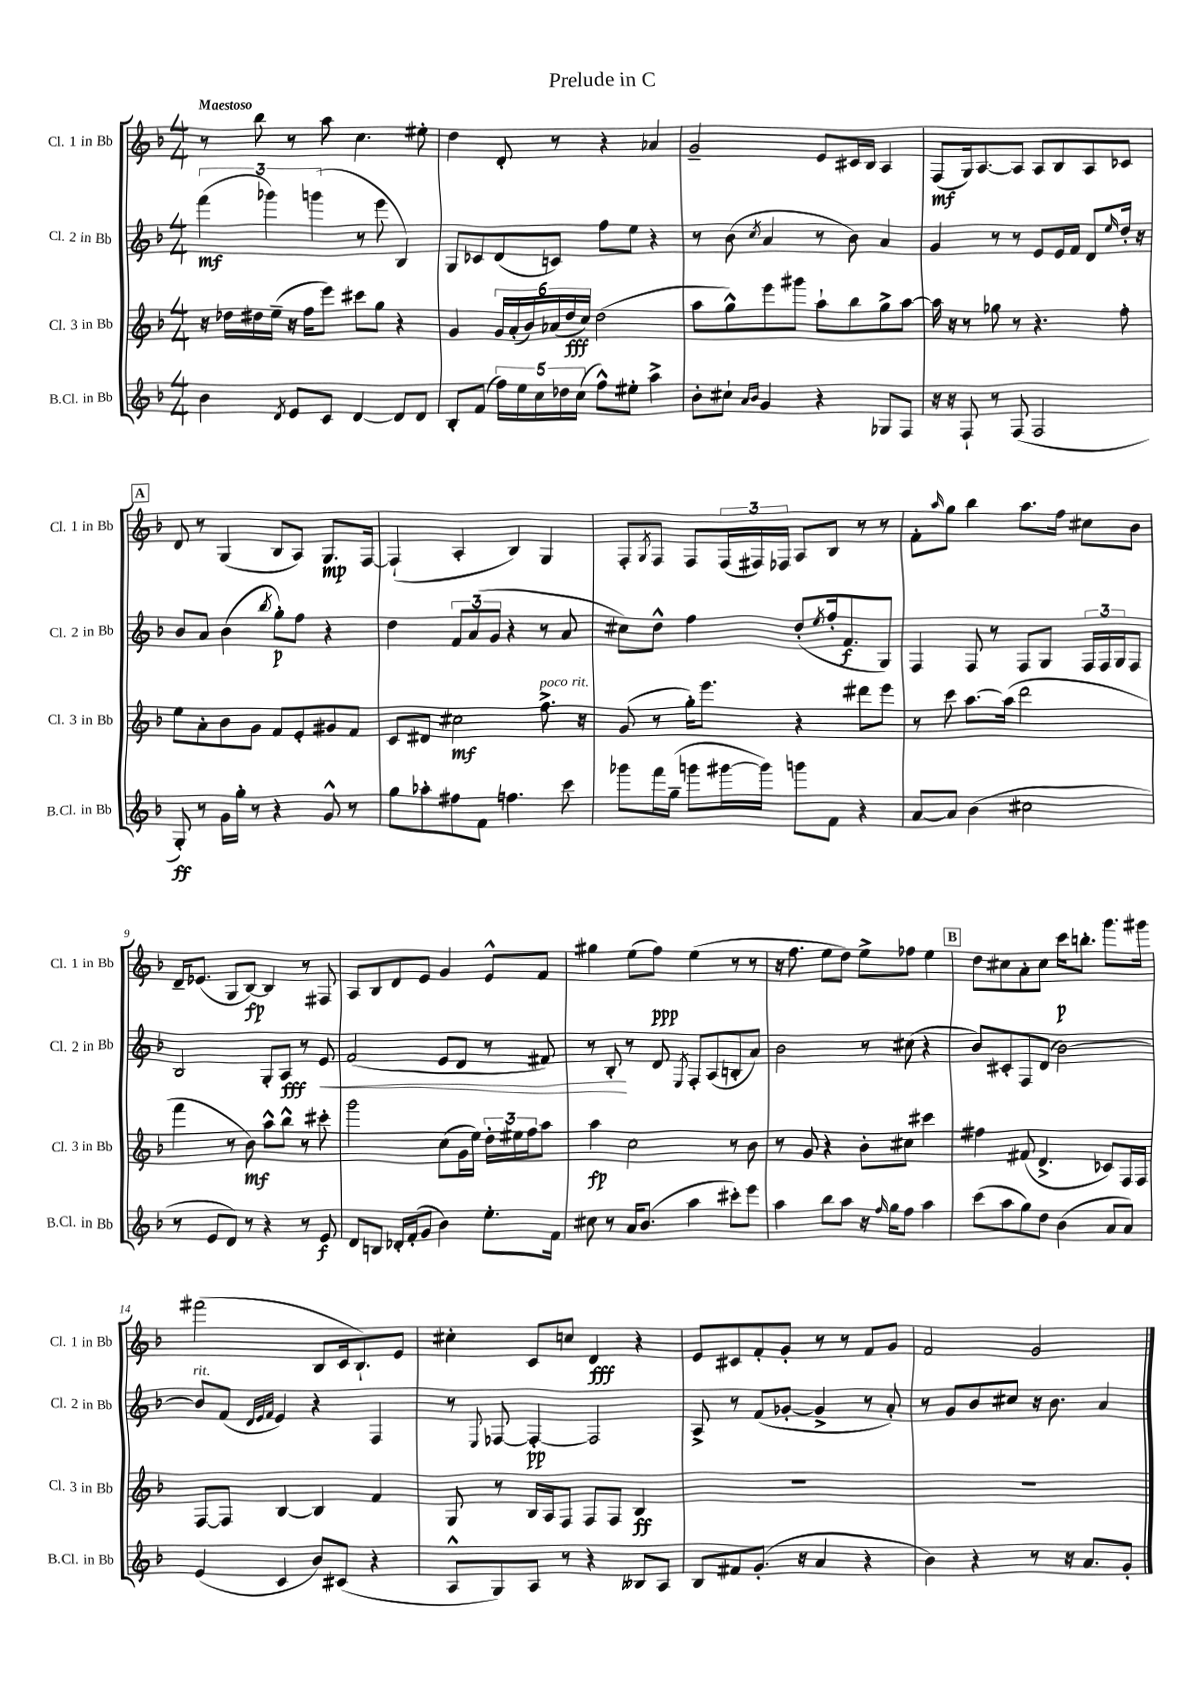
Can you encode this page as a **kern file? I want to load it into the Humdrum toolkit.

**kern	**dynam	**kern	**dynam	**kern	**dynam	**kern	**dynam
*part4	*part4	*part3	*part3	*part2	*part2	*part1	*part1
*staff4	*staff4	*staff3	*staff3	*staff2	*staff2	*staff1	*staff1
*I"B.Cl. in Bb	*	*I"Cl. 3 in Bb	*	*I"Cl. 2 in Bb	*	*I"Cl. 1 in Bb	*
*I'B.Cl. in Bb	*	*I'Cl. 3 in Bb	*	*I'Cl. 2 in Bb	*	*I'Cl. 1 in Bb	*
*clefG2	*	*clefG2	*	*clefG2	*	*clefG2	*
*k[b-]	*	*k[b-]	*	*k[b-]	*	*k[b-]	*
*M4/4	*	*M4/4	*	*M4/4	*	*M4/4	*
=1	=1	=1	=1	=1	=1	=1	=1
!	!	!	!	!	!	!LO:TX:a:B:t=Maestoso	!
4b-\	.	16r	.	(6fff\	mf	8r	.
.	.	16dd-X\LL	.	.	.	.	.
.	.	16dd#X\	.	.	.	8bb-\	.
.	.	.	.	6ggg-X\)	.	.	.
.	.	(16ee~\JJ	.	.	.	.	.
8qd/	.	.	.	.	.	.	.
8e/L	.	16r	.	.	.	8r	.
.	.	16ff\KL	.	.	.	.	.
.	.	.	.	(6gggn\	.	.	.
8c/J	.	8eee\J)	.	.	.	8aa\	.
[4d/	.	8ccc#X\L	.	8r	.	4.cc\	.
.	.	8gg\J	.	8eee\	.	.	.
8d/L]	.	4r	.	4B-/)	.	.	.
8d/J	.	.	.	.	.	8ee#X'\	.
=2	=2	=2	=2	=2	=2	=2	=2
8B-'/L	.	4g/	.	8G/L	.	4dd\	.
(8f/J	.	.	.	8c-X/	.	.	.
20ff\LL)	.	24g/LL	.	(8d/	.	8d'/	.
.	.	(24a'/	.	.	.	.	.
20ee\	.	.	.	.	.	.	.
.	.	24b-/)	.	.	.	.	.
20cc\	.	.	.	.	.	.	.
.	.	(24a-X/	.	8cn/J)	.	8r	.
20dd-X\	.	.	.	.	.	.	.
.	.	24dd/	fff	.	.	.	.
(20cc\JJ	.	.	.	.	.	.	.
.	.	24cc/JJ)	.	.	.	.	.
8ff^^\L)	.	(2dd\	.	8ff\L	.	4r	.
8ee#X'\J	.	.	.	8ee\J	.	.	.
4aa^\	.	.	.	4r	.	4a-X/	.
=3	=3	=3	=3	=3	=3	=3	=3
8b-'\L	.	8aa\L	.	8r	.	2g~/	.
8cc#X`\J	.	8gg^^\)	.	(8b-\	.	.	.
16qqa/LL	.	.	.	.	.	.	.
16qqb-/JJ	.	.	.	8qcc/	.	.	.
4g/	.	8eee\	.	4a/	.	.	.
.	.	8ggg#X\J	.	.	.	.	.
4r	.	8aa`\L	.	8r	.	8e/L	.
.	.	8bb-\	.	8b-\)	.	16c#X/L	.
.	.	.	.	.	.	16B-/JJ	.
8G-X/L	.	8gg^\	.	4a/	.	4A/	.
8F/J	.	[8aa\J	.	.	.	.	.
=4	=4	=4	=4	=4	=4	=4	=4
16r	.	16aa\]	.	4g/	.	(8F/L	mf
16r	.	16r	.	.	.	.	.
8F`/	.	8r	.	.	.	16G/k)	.
.	.	.	.	.	.	[8.A/	.
8r	.	8gg-X\	.	8r	.	.	.
(8F/	.	8r	.	8r	.	8A/J]	.
2F/	.	4.r	.	8e/L	.	8A/L	.
.	.	.	.	16e/L	.	8B-/	.
.	.	.	.	16f/JJ	.	.	.
.	.	.	.	8d/L	.	8A/	.
.	.	.	.	16qqee/	.	.	.
.	.	8ff'\	.	16dd'/Jk	.	8c-X/J	.
.	.	.	.	16r	.	.	.
!!LO:LB:g=z
!!LO:REH:place=s1:t=A
=5	=5	=5	=5	=5	=5	=5	=5
8G'/)	ff	8ee\L	.	8b-/L	.	8d/	.
8r	.	8a'\	.	8a/J	.	8r	.
16g\LL	.	8b-\	.	(4b-\	.	(4G/	.
16gg'\JJ	.	.	.	.	.	.	.
8r	.	8g\J	.	.	.	.	.
.	.	.	.	8qbb-/	.	.	.
4r	.	8f/L	.	8gg'\L)	p	8B-/L	.
.	.	8e'/	.	8ff\J	.	8A/J)	.
8g^^/	.	8g#X/	.	4r	.	8.G/L	mp
8r	.	8f/J	.	.	.	.	.
.	.	.	.	.	.	[16F/Jk	.
=6	=6	=6	=6	=6	=6	=6	=6
8gg\L	.	8c/L	.	4dd\	.	(4F`/]	.
8aa-X'\	.	8d#X/J	.	.	.	.	.
8ff#X\	.	2cc#X\	mf	12f/L	.	4A'/	.
.	.	.	.	(12a/	.	.	.
8f\J	.	.	.	.	.	.	.
.	.	.	.	12g/J	.	.	.
4.ffn\	.	.	.	4r	.	4B-/)	.
!	!	!LO:TX:a:i:t=poco rit.	!	!	!	!	!
.	.	8.ff^\	.	8r	.	4G/	.
8ccc\	.	.	.	8a/	.	.	.
.	.	16r	.	.	.	.	.
=7	=7	=7	=7	=7	=7	=7	=7
8ggg-X\L	.	(8g/	.	8cc#X\L)	.	8F'/L	.
.	.	.	.	.	.	8qG/	.
16fff\L	.	8r	.	8dd^^\J	.	8F/J	.
(16gg~\JJ	.	.	.	.	.	.	.
8gggn\L	.	16gg'\KL)	.	4ff\	.	8F/L	.
.	.	8.eee\J	.	.	.	.	.
[16ggg#X\L	.	.	.	.	.	(24F/L	.
.	.	.	.	.	.	24F#X/)	.
16ggg#\JJ])	.	.	.	.	.	.	.
.	.	.	.	.	.	24F-X/JJ	.
8gggn\L	.	4r	.	(8dd'/L	.	8A/L	.
.	.	.	.	8qee/	.	.	.
8f\J	.	.	.	16ff'/k	.	8B-/J	.
.	.	.	.	8.f/	f	.	.
4r	.	8ddd#X\L	.	.	.	8r	.
.	.	8eee\J	.	8G/J)	.	8r	.
=8	=8	=8	=8	=8	=8	=8	=8
[8a/L	.	8r	.	4F/	.	8f'\L	.
.	.	.	.	.	.	16qqaa/	.
8a/J]	.	8ccc\	.	.	.	8gg\J	.
(4b-\	.	[8.aa\L	.	8F/	.	4bb-\	.
.	.	.	.	8r	.	.	.
.	.	(16aa\Jk]	.	.	.	.	.
2cc#X\	.	2ddd\	.	8F/L	.	8.aa\L	.
.	.	.	.	8G/J	.	.	.
.	.	.	.	.	.	16ff\Jk	.
.	.	.	.	24F/LL	.	8cc#X\L	.
.	.	.	.	24F/	.	.	.
.	.	.	.	24G/J	.	.	.
.	.	.	.	8F/J	.	8b-\J	.
!!LO:LB:g=z
=9	=9	=9	=9	=9	=9	=9	=9
8r	.	4fff\	.	2B-/	.	16d~/KL	.
.	.	.	.	.	.	(8.e-X/J	.
8e/L	.	.	.	.	.	.	.
8d/J)	.	8r	.	.	.	8G/L	.
8r	.	8b-\)	mf	.	.	[8B-/J)	fp
4r	.	8aa^^\L	.	8G'/L	.	4B-/]	.
.	.	8bb-^^\J	.	8A/J	fff	.	.
8r	.	8r	.	8r	.	8r	.
!	!	!	!	!	!LO:HP:b	!	!
8e/	f	8ccc#X'\	.	8e/	<	8F#X/	.
=10	=10	=10	=10	=10	=10	=10	=10
8d/L	.	2ggg\	.	(2f/	.	8A/L	.
8Bn/J	.	.	.	.	.	8B-/	.
16d-X'/LL	.	.	.	.	.	8d/	.
(16f'/J	.	.	.	.	.	.	.
8g/J	.	.	.	.	.	8e/J	.
4b-\)	.	(8cc\L	.	8e/L	.	4g/	.
.	.	16g\L	.	8d/J	.	.	.
.	.	16ee\JJ)	.	.	.	.	.
8.ee'\L	.	24dd'\LL	.	8r	.	8e^^/L	.
.	.	24ee#X\	.	.	.	.	.
.	.	24ff\J	.	.	.	.	.
.	.	8aa\J	.	8f#X/)	.	8f/J	.
16f\Jk	.	.	.	.	.	.	.
=11	=11	=11	=11	=11	=11	=11	=11
8cc#X\	.	4aa\	fp	8r	.	4gg#X\	.
8r	.	.	.	8B-'/	.	.	.
16a/KL	.	2cc\	.	8r	[	(8ee\L	.
(8.b-/J	.	.	.	.	.	.	.
.	.	.	.	8d/	.	8ff\J)	ppp
.	.	.	.	8qE/	.	.	.
4aa\	.	.	.	8F'/L	.	(4ee\	.
.	.	.	.	(8A/	.	.	.
8ccc#X'\L)	.	8r	.	8Bn'/	.	8r	.
8eee\J	.	8b-\	.	8a/J)	.	8r	.
=12	=12	=12	=12	=12	=12	=12	=12
4aa\	.	8r	.	2b-\	.	16r	.
.	.	.	.	.	.	8.ff\	.
.	.	8g/	.	.	.	.	.
8bb-\L	.	4r	.	.	.	8ee\L	.
8aa\J	.	.	.	.	.	8dd\J)	.
16r	.	8b-'\L	.	8r	.	8ee^\L	.
16qqff/	.	.	.	.	.	.	.
16gg\KL	.	.	.	.	.	.	.
8ff\J	.	8cc#X\J	.	(8cc#X\	.	8ff-X\J	.
4aa\	.	4ccc#X\	.	4r	.	4ee\	.
!!LO:REH:place=s1:t=B
=13	=13	=13	=13	=13	=13	=13	=13
(8ccc\L	.	4ff#X\	.	8b-/L)	.	8dd\L	.
8aa\	.	.	.	8c#X'/	.	8cc#X\	.
8gg\)	.	(8f#X/	.	8F/	.	8a'\	.
8dd\J	.	4.d^/	.	(8d/J	.	8cc#\J	.
(4b-\	.	.	.	[2b-\)	.	16ccc\KL	p
.	.	.	.	.	.	8.bbn'\J	.
8a/L	.	8c-X/L)	.	.	.	8.ggg\L	.
8a/J)	.	16F/L	.	.	.	.	.
.	.	16F/JJ	.	.	.	16ggg#X\Jk	.
!!LO:LB:g=z
=14	=14	=14	=14	=14	=14	=14	=14
!	!	!	!	!LO:TX:a:i:t=rit.	!	!	!
(4e/	.	[8F/L	.	8b-/L]	.	(2fff#X\	.
.	.	8F/J]	.	(8f/J	.	.	.
.	.	.	.	32qqd/LLL	.	.	.
.	.	.	.	32qqe/	.	.	.
.	.	.	.	32qqf/JJJ	.	.	.
4c/	.	[4B-/	.	4e/)	.	.	.
8b-/L)	.	4B-/]	.	4r	.	8B-/L	.
(8c#X/J	.	.	.	.	.	16c/k	.
.	.	.	.	.	.	8.B-`/)	.
4r	.	4f/	.	4F/	.	.	.
.	.	.	.	.	.	8e/J	.
=15	=15	=15	=15	=15	=15	=15	=15
8A^^/L	.	8G/	.	8r	.	4cc#X'\	.
.	.	.	.	8qqE/	.	.	.
8G/)	.	8r	.	[8F-X/	.	.	.
8A/J	.	16B-/LL	.	4F-'/_	pp	8c/L	.
.	.	16A/J	.	.	.	.	.
8r	.	8F/J	.	.	.	8ccn/J	.
4r	.	8F/L	.	2F-/]	.	4d/	fff
.	.	8F/J	.	.	.	.	.
8B--X/L	.	4B-/	ff	.	.	4r	.
8A/J	.	.	.	.	.	.	.
=16	=16	=16	=16	=16	=16	=16	=16
8B-/L	.	1r	.	8A^/	.	8e/L	.
8f#X/	.	.	.	8r	.	8c#X/	.
(8.g'/J	.	.	.	(8f/L	.	8f'/	.
.	.	.	.	[8g-X'/J	.	8g'/J	.
16r	.	.	.	.	.	.	.
4a/	.	.	.	4g-^/]	.	8r	.
.	.	.	.	.	.	8r	.
4r	.	.	.	8r	.	8f/L	.
.	.	.	.	8a'/)	.	8g/J	.
=17	=17	=17	=17	=17	=17	=17	=17
4b-\)	.	1r	.	8r	.	2f/	.
.	.	.	.	8g/L	.	.	.
4r	.	.	.	8b-/	.	.	.
.	.	.	.	8cc#X/J	.	.	.
8r	.	.	.	16r	.	2g/	.
.	.	.	.	8.b-\	.	.	.
16r	.	.	.	.	.	.	.
8.a/L	.	.	.	.	.	.	.
.	.	.	.	4a/	.	.	.
8g'/J	.	.	.	.	.	.	.
==	==	==	==	==	==	==	==
*-	*-	*-	*-	*-	*-	*-	*-
